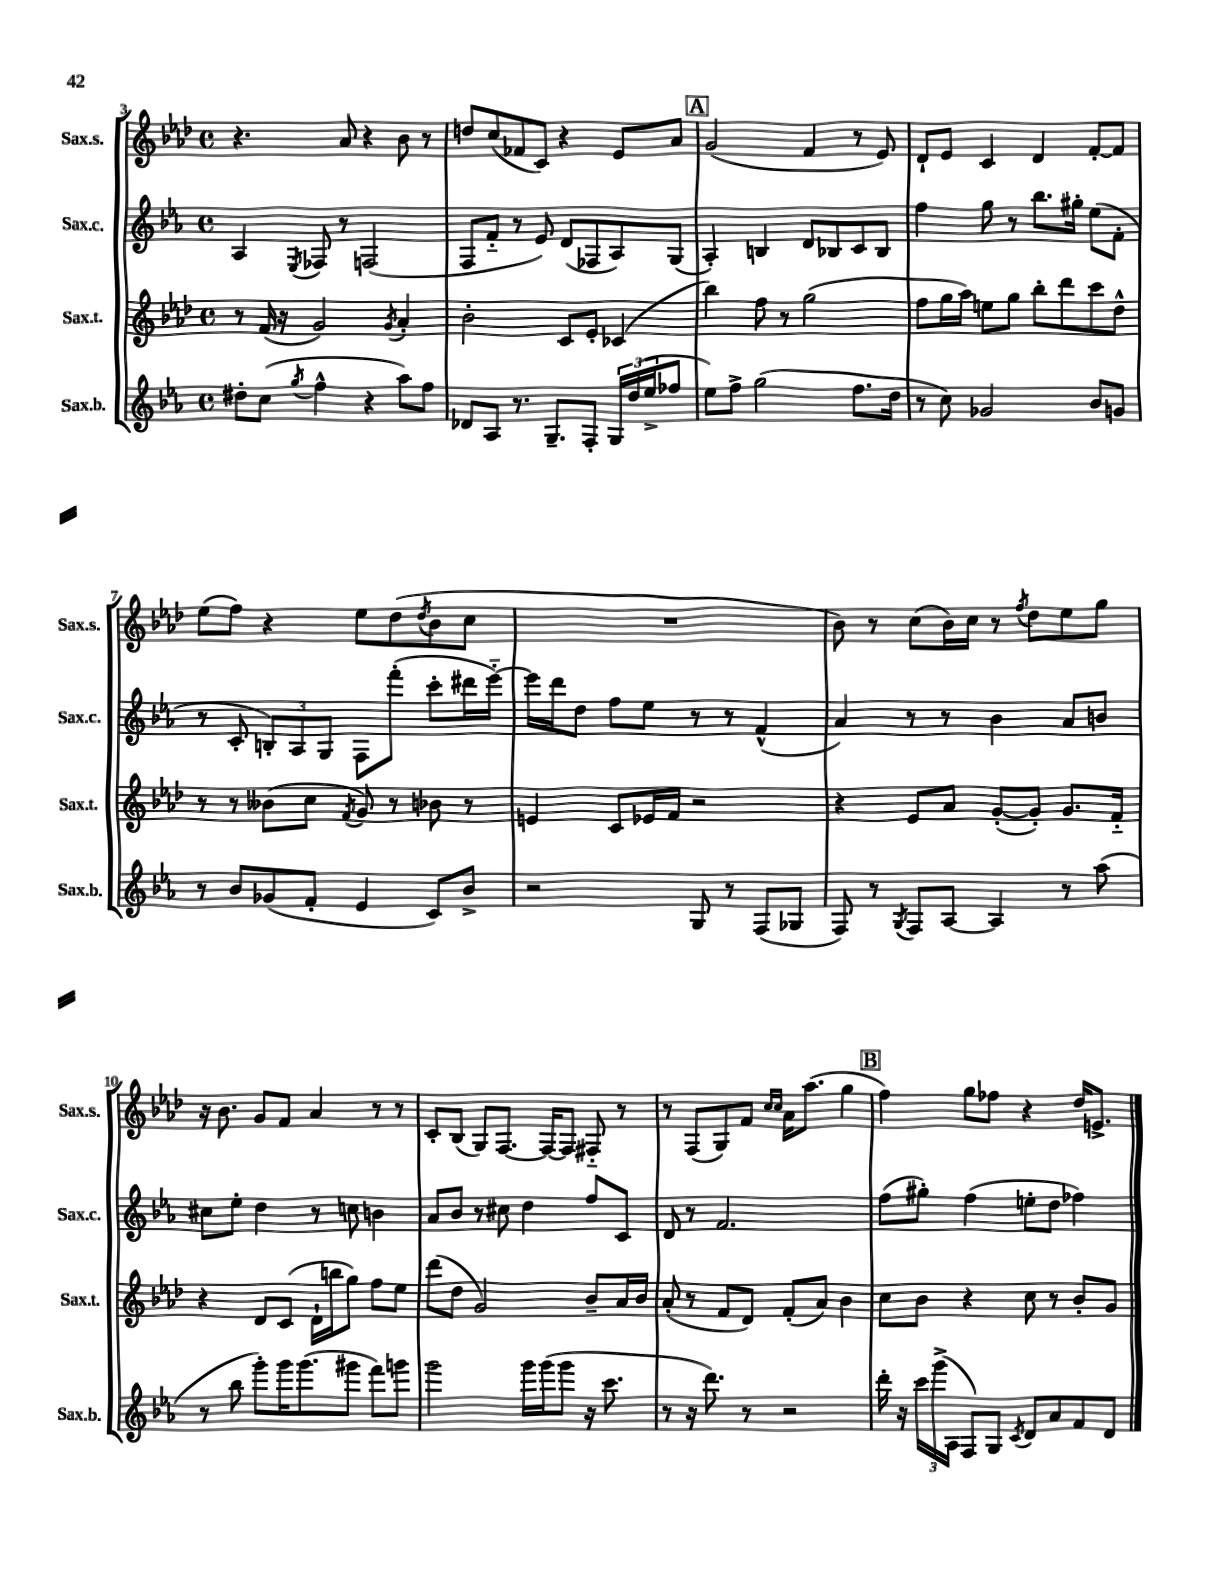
<<
\new StaffGroup <<
\new Staff = "s0" \with { instrumentName = "Sax.s." shortInstrumentName = "Sax.s." } {
    \clef treble \key aes \major \defaultTimeSignature \time 4/4
    r4. aes'8 r4 bes'8 r8 |
    d''8 c''8( fes'8 c'8) r4 ees'8 aes'8 |
    \mark \markup { \box "A" } g'2( f'4 r8 ees'8) |
    des'8-! ees'8 c'4 des'4 f'8~-. f'8 |
    ees''8( f''8) r4 ees''8 des''8( \acciaccatura { des''8 } bes'8 c''8 |
    R1 |
    bes'8) r8 c''8( bes'16) c''16 r8 \acciaccatura { f''8 } des''8 ees''8 g''8 |
    r16 bes'8. g'8 f'8 aes'4 r8 r8 |
    c'8-. bes8( g8) f8.~ f16~ f8 fis8-_ r8 |
    r8 f8( g8) f'8 \grace { c''16 c''16 } aes'16 aes''8.( g''4 |
    \mark \markup { \box "B" } f''4) g''8 fes''8 r4 des''16 e'8.-> \bar "|." |
}
\new Staff = "s1" \with { instrumentName = "Sax.c." shortInstrumentName = "Sax.c." } {
    \clef treble \key ees \major \defaultTimeSignature \time 4/4
    aes4 \acciaccatura { ees8 } fes8 r8 f2( |
    f8 f'8-_ r8 ees'8) d'8( fes8 aes8) g8( |
    \mark \markup { \box "A" } aes4-.) b4 d'8 bes8 c'8 bes8 |
    f''4 g''8 r8 bes''8. gis''16-. ees''8( f'8-. |
    r8 c'8-. \tuplet 3/2 { b8-.) aes8 g8 } f8 f'''8-.( c'''8-. dis'''16 ees'''16~-_) |
    ees'''16 d'''16 d''8 f''8 ees''8 r8 r8 f'4-^( |
    aes'4) r8 r8 bes'4 aes'8 b'8 |
    cis''8 ees''8-. d''4 r8 c''8 b'4 |
    aes'8 bes'8 r8 cis''8 d''4 f''8 c'8 |
    d'8 r8 f'2. |
    \mark \markup { \box "B" } f''8( gis''8-.) f''4( e''8-. d''8 fes''4) \bar "|." |
}
\new Staff = "s2" \with { instrumentName = "Sax.t." shortInstrumentName = "Sax.t." } {
    \clef treble \key aes \major \defaultTimeSignature \time 4/4
    r8 f'16( r16 g'2) \acciaccatura { g'8 } aes'4-. |
    bes'2-. c'8 ees'8-. ces'4( |
    \mark \markup { \box "A" } bes''4) f''8 r8 g''2( |
    f''8 g''16 aes''16) e''8 g''8 bes''8-. des'''8 c'''8 des''8-^ |
    r8 r8 beses'8( c''8 \acciaccatura { f'8 } g'8) r8 bes'8 r8 |
    e'4 c'8 ees'16 f'16 r2 |
    r4 ees'8 aes'8 g'8~-.( g'8-.) g'8. f'16-_ |
    r4 des'8 c'8( des'16-! b''16 g''8) f''8 ees''8 |
    des'''8( des''8 g'2) bes'8-- aes'16 bes'16 |
    aes'8-.( r8 f'8 des'8) f'8-.( aes'8) bes'4 |
    \mark \markup { \box "B" } c''8 bes'8 r4 c''8 r8 bes'8-. g'8 \bar "|." |
}
\new Staff = "s3" \with { instrumentName = "Sax.b." shortInstrumentName = "Sax.b." } {
    \clef treble \key ees \major \defaultTimeSignature \time 4/4
    dis''8-. c''8( \acciaccatura { g''8 } f''4-^ r4 aes''8) f''8 |
    des'8 aes8 r8. g8.-- f8-. \tuplet 3/2 { g16 d''16( ees''16-> } fes''8 |
    \mark \markup { \box "A" } ees''8) f''8-> g''2( f''8. d''16 |
    r8 c''8) ges'2 bes'8 g'8 |
    r8 bes'8 ges'8( f'8-. ees'4 c'8) bes'8-> |
    r2 g8 r8 f8( ges8 |
    f8) r8 \acciaccatura { g8 } f8 aes8~ aes4 r8 aes''8( |
    r8 bes''8 g'''8-.) g'''16 g'''8.( gis'''8 f'''8) g'''8 |
    g'''2 g'''16 g'''16( g'''8 r16 c'''8. |
    r8 r16 d'''8.) r8 r2 |
    \mark \markup { \box "B" } d'''16-. r16 \tuplet 3/2 { c'''16 g'''16->( aes16 } f8) g8 \acciaccatura { c'8 } d'8 aes'8 f'8 d'8 \bar "|." |
}
>>
>>
\layout { \context { \Score currentBarNumber = #3 } }
